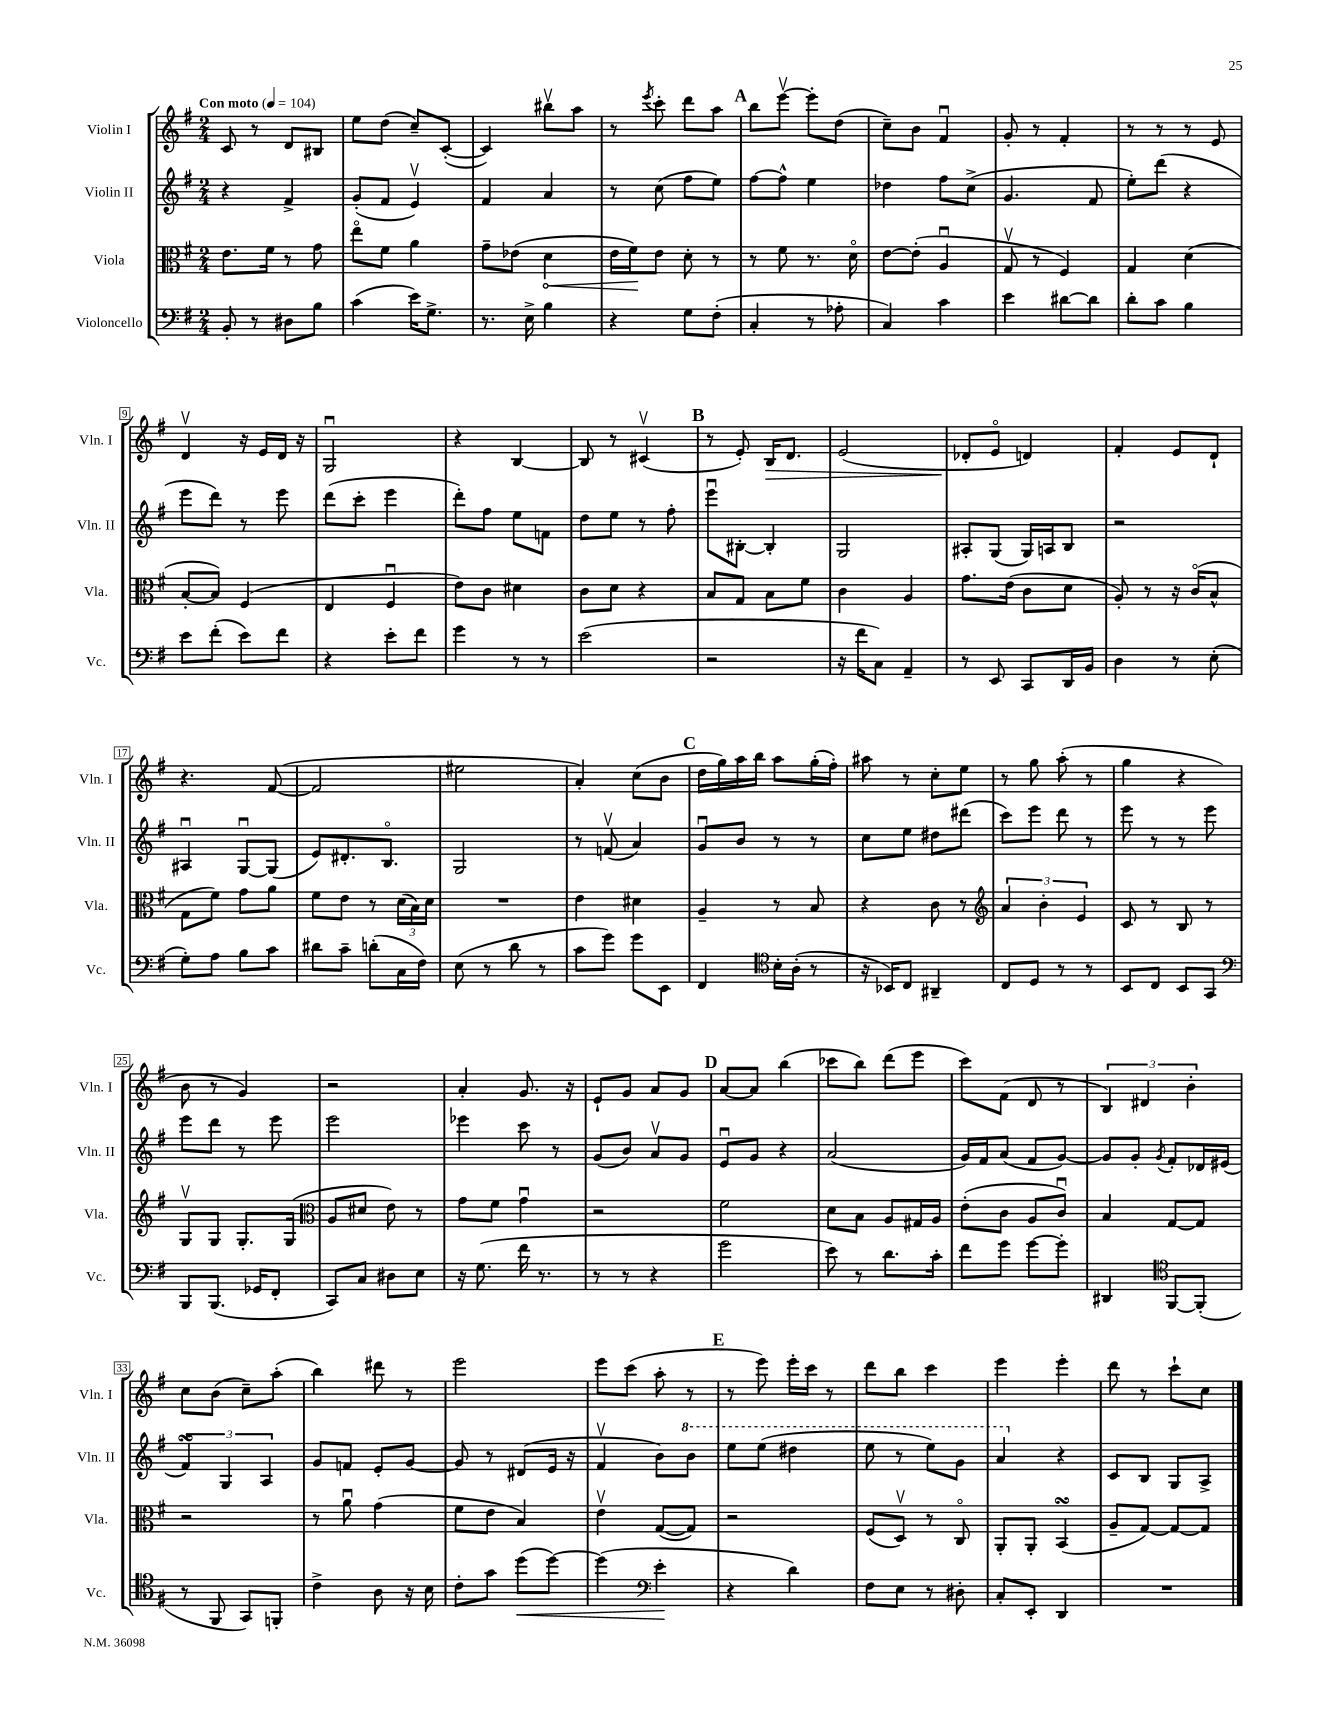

**kern	**dynam	**kern	**dynam	**kern	**kern	**dynam
*part4	*part4	*part3	*part3	*part2	*part1	*part1
*staff4	*staff4	*staff3	*staff3	*staff2	*staff1	*staff1
*I"Violoncello	*	*I"Viola	*	*I"Violin II	*I"Violin I	*
*I'Vc.	*	*I'Vla.	*	*I'Vln. II	*I'Vln. I	*
*clefF4	*	*clefC3	*	*clefG2	*clefG2	*
*k[f#]	*	*k[f#]	*	*k[f#]	*k[f#]	*
*M2/4	*	*M2/4	*	*M2/4	*M2/4	*
*MM104	*	*MM104	*	*MM104	*MM104	*
=1	=1	=1	=1	=1	=1	=1
!	!	!	!	!	!LO:TX:a:B:t=Con moto	!
8BB'/	.	8.e\L	.	4r	8c/	.
8r	.	.	.	.	8r	.
.	.	16f#\Jk	.	.	.	.
8D#X\L	.	8r	.	4f#^/	8d/L	.
8B\J	.	8g\	.	.	8B#X/J	.
=2	=2	=2	=2	=2	=2	=2
(4c\	.	8ee\L	.	(8g'/L	8ee\L	.
.	.	8f#\J	.	8f#/J	(8dd\J	.
16e\KL)	.	4a\	.	4ev/)	8cc~/L)	.
8.G^\J	.	.	.	.	.	.
.	.	.	.	.	([8c'/J	.
=3	=3	=3	=3	=3	=3	=3
8.r	.	8g~\L	.	4f#/	4c/])	.
.	.	(8e-X\J	.	.	.	.
16E^\	.	.	.	.	.	.
!	!	!	!LO:HP:b	!	!	!
4B\	.	4d\	<	4a/	8bb#Xv\L	.
.	.	.	.	.	8aa\J	.
=4	=4	=4	=4	=4	=4	=4
4r	.	16e\LL	.	8r	8r	.
.	.	16f#\J)	.	.	.	.
.	.	.	.	.	8qeee/	.
.	.	8e\J	[	(8cc\	8ccc'\	.
8G\L	.	8d'\	.	8ff#\L	8ddd\L	.
(8F#'\J	.	8r	.	8ee\J)	8aa\J	.
!!LO:REH:place=s1:t=A
=5	=5	=5	=5	=5	=5	=5
4C'/	.	8r	.	[8ff#\L	8bb\L	.
.	.	8f#\	.	8ff#^^\J]	[8eeev\J	.
8r	.	8.r	.	4ee\	8eee'\L]	.
8A-X'\	.	.	.	.	(8dd\J	.
.	.	16d\	.	.	.	.
=6	=6	=6	=6	=6	=6	=6
4C/)	.	[8e\L	.	4dd-X\	8cc~\L)	.
.	.	(8e'\J]	.	.	8b\J	.
4c\	.	4Au/	.	8ff#\L	4f#u/	.
.	.	.	.	(8cc^\J	.	.
=7	=7	=7	=7	=7	=7	=7
4e\	.	8Gv/	.	4.g/	8g'/	.
.	.	8r	.	.	8r	.
[8d#X\L	.	4F#/)	.	.	4f#'/	.
8d#\J]	.	.	.	8f#/	.	.
=8	=8	=8	=8	=8	=8	=8
8d'\L	.	4G/	.	8ee'\L)	8r	.
8c\J	.	.	.	(8ddd\J	8r	.
4B\	.	(4d\	.	4r	8r	.
.	.	.	.	.	8e/	.
!!LO:LB:g=z
=9	=9	=9	=9	=9	=9	=9
8e\L	.	[8B'/L	.	8eee\L	4dv/	.
(8f#'\J	.	8B/J])	.	8ddd\J)	.	.
8e\L)	.	(4F#/	.	8r	16r	.
.	.	.	.	.	16e/LL	.
8f#\J	.	.	.	8eee\	16d/JJ	.
.	.	.	.	.	16r	.
=10	=10	=10	=10	=10	=10	=10
4r	.	4E/	.	(8ddd\L	2Gu/	.
.	.	.	.	8ccc'\J	.	.
8e'\L	.	4F#u/	.	4eee\	.	.
8f#\J	.	.	.	.	.	.
=11	=11	=11	=11	=11	=11	=11
4g\	.	8e\L)	.	8ddd'\L)	4r	.
.	.	8c\J	.	8ff#\J	.	.
8r	.	4d#X\	.	8ee\L	[4B/	.
8r	.	.	.	8fn\J	.	.
=12	=12	=12	=12	=12	=12	=12
(2e\	.	8c\L	.	8dd\L	8B/]	.
.	.	8d\J	.	8ee\J	8r	.
.	.	4r	.	8r	(4c#Xv/	.
.	.	.	.	8ff#'\	.	.
!!LO:REH:place=s1:t=B
=13	=13	=13	=13	=13	=13	=13
2r	.	8B/L	.	8eeeu\L	8r	.
.	.	8G/J	.	[8B#X'\J	8e'/)	.
!	!	!	!	!	!	!LO:HP:b
.	.	8B\L	.	4B#'/]	16B/KL	>
.	.	.	.	.	8.d/J	.
.	.	8f#\J	.	.	.	.
=14	=14	=14	=14	=14	=14	=14
16r	.	4c\	.	2G/	(2e/	.
16f#\KL	.	.	.	.	.	.
8C\J)	.	.	.	.	.	.
4AA~/	.	4A/	.	.	.	.
=15	=15	=15	=15	=15	=15	=15
8r	.	8.g\L	.	8A#X'/L	8d-X'/L	.
8EE/	.	.	.	(8G/J	8e/J	]
.	.	(16e\Jk	.	.	.	.
8CC/L	.	8c\L	.	16G/LL)	4dn/)	.
.	.	.	.	16An/J	.	.
16DD/L	.	8d\J	.	8B/J	.	.
16BB/JJ	.	.	.	.	.	.
=16	=16	=16	=16	=16	=16	=16
4D\	.	8A'/)	.	2r	4f#'/	.
.	.	8r	.	.	.	.
8r	.	16r	.	.	8e/L	.
.	.	(16c/KL	.	.	.	.
(8E'\	.	8B^^/J	.	.	8d`/J	.
!!LO:LB:g=z
=17	=17	=17	=17	=17	=17	=17
8G'\L)	.	8G\L	.	4A#Xu/	4.r	.
8A\J	.	8f#\J)	.	.	.	.
8B\L	.	8g\L	.	[8Gu/L	.	.
8c\J	.	8a\J	.	(8G/J]	([8f#/	.
=18	=18	=18	=18	=18	=18	=18
8d#X\L	.	8f#\L	.	8e/L)	2f#/]	.
8c~\J	.	8e\J	.	8.d#X'/	.	.
(8dn'\L	.	8r	.	.	.	.
.	.	.	.	8.B/J	.	.
16C\L	.	(24d\LL	.	.	.	.
.	.	24B\)	.	.	.	.
16F#\JJ)	.	.	.	.	.	.
.	.	24d\JJ	.	.	.	.
=19	=19	=19	=19	=19	=19	=19
(8E\	.	2r	.	2G/	2ee#X\	.
8r	.	.	.	.	.	.
8d\	.	.	.	.	.	.
8r	.	.	.	.	.	.
=20	=20	=20	=20	=20	=20	=20
8c\L	.	4e\	.	8r	4a'/)	.
8g\J)	.	.	.	(8fnv/	.	.
8g\L	.	4d#X\	.	4a/)	(8cc\L	.
8EE\J	.	.	.	.	8b\J	.
!!LO:REH:place=s1:t=C
=21	=21	=21	=21	=21	=21	=21
4FF#/	.	4A~/	.	8gu/L	16dd\LL	.
.	.	.	.	.	16gg\)	.
.	.	.	.	8b/J	16aa\	.
.	.	.	.	.	16bb\JJ	.
*clefC4	*	*	*	*	*	*
16B'\LL	.	8r	.	8r	8aa\L	.
(16A'\JJ	.	.	.	.	.	.
8r	.	8B/	.	8r	(16gg'\L	.
.	.	.	.	.	16ff#'\JJ)	.
=22	=22	=22	=22	=22	=22	=22
16r	.	4r	.	8cc\L	8aa#X\	.
16BB-X/KL)	.	.	.	.	.	.
8C/J	.	.	.	8ee\J	8r	.
4AA#X~/	.	8c\	.	8dd#X\L	8cc'\L	.
.	.	8r	.	(8ddd#X\J	8ee\J	.
=23	=23	=23	=23	=23	=23	=23
*	*	*clefG2	*	*	*	*
8C/L	.	6a/	.	8ccc\L)	8r	.
8D/J	.	.	.	8eee\J	8gg\	.
.	.	6b'\	.	.	.	.
8r	.	.	.	8ddd\	(8aa'\	.
.	.	6e/	.	.	.	.
8r	.	.	.	8r	8r	.
=24	=24	=24	=24	=24	=24	=24
8BB/L	.	8c/	.	8eee\	4gg\	.
8C/J	.	8r	.	8r	.	.
8BB/L	.	8B/	.	8r	4r	.
8GG/J	.	8r	.	8eee\	.	.
!!LO:LB:g=z
=25	=25	=25	=25	=25	=25	=25
*clefF4	*	*	*	*	*	*
8BBB/L	.	8Gv/L	.	8eee\L	8b\	.
(8.BBB/J	.	8G/J	.	8ddd\J	8r	.
.	.	8.G'/L	.	8r	4g/)	.
16GG-X/KL	.	.	.	.	.	.
8FF#'/J	.	.	.	8eee\	.	.
.	.	(16G/Jk	.	.	.	.
=26	=26	=26	=26	=26	=26	=26
*	*	*clefC3	*	*	*	*
8CC/L)	.	8A/L	.	2eee\	2r	.
8C/J	.	8d#X/J	.	.	.	.
8D#X\L	.	8e\)	.	.	.	.
8E\J	.	8r	.	.	.	.
=27	=27	=27	=27	=27	=27	=27
16r	.	8g\L	.	4eee-X\	4a'/	.
(8.G\	.	.	.	.	.	.
.	.	8f#\J	.	.	.	.
16f#\	.	4gu\	.	8ccc\	8.g/	.
8.r	.	.	.	.	.	.
.	.	.	.	8r	.	.
.	.	.	.	.	16r	.
=28	=28	=28	=28	=28	=28	=28
8r	.	2r	.	(8g/L	8e`/L	.
8r	.	.	.	8b/J)	8g/J	.
4r	.	.	.	8av/L	8a/L	.
.	.	.	.	8g/J	8g/J	.
!!LO:REH:place=s1:t=D
=29	=29	=29	=29	=29	=29	=29
2g\	.	2f#\	.	8eu/L	[8a/L	.
.	.	.	.	8g/J	8a/J]	.
.	.	.	.	4r	(4bb\	.
=30	=30	=30	=30	=30	=30	=30
8e\)	.	8d\L	.	(2a/	8ccc-X\L	.
8r	.	8B\J	.	.	8bb\J)	.
8.d\L	.	8A/L	.	.	(8ddd\L	.
.	.	16G#X/L	.	.	8eee\J	.
16c'\Jk	.	16A/JJ	.	.	.	.
=31	=31	=31	=31	=31	=31	=31
8f#\L	.	(8e'\L	.	16g/LL)	8ccc\L)	.
.	.	.	.	16f#/J	.	.
8g\J	.	8c\J	.	(8a/J	(8f#\J	.
[8g\L	.	8A/L	.	8f#/L	8d/	.
8g'\J]	.	8cu/J)	.	[8g/J)	8r	.
=32	=32	=32	=32	=32	=32	=32
4DD#X/	.	4B/	.	8g/L]	6B/)	.
.	.	.	.	8g'/J	.	.
.	.	.	.	.	6d#X/	.
*clefC4	*	*	*	*	*	*
.	.	.	.	8qg/	.	.
[8FF#/L	.	[8G/L	.	8f#'/L	.	.
.	.	.	.	.	6b'\	.
(8FF#'/J]	.	8G/J]	.	16d-X/L	.	.
.	.	.	.	(16e#X/JJ	.	.
!!LO:LB:g=z
=33	=33	=33	=33	=33	=33	=33
8r	.	2r	.	6f#sSsS/)	8cc\L	.
8FF#/	.	.	.	.	(8b\J	.
.	.	.	.	6G/	.	.
8GG/L)	.	.	.	.	8cc~\L)	.
.	.	.	.	6A/	.	.
8FFn'/J	.	.	.	.	(8aa'\J	.
=34	=34	=34	=34	=34	=34	=34
4c^\	.	8r	.	8g/L	4bb\)	.
.	.	8au\	.	8fn/J	.	.
8A\	.	(4g\	.	8e'/L	8ddd#X\	.
16r	.	.	.	[8g/J	8r	.
16B\	.	.	.	.	.	.
=35	=35	=35	=35	=35	=35	=35
8c'\L	.	8f#\L	.	8g/]	2eee\	.
8g\J	.	8e\J	.	8r	.	.
!	!LO:HP:b	!	!	!	!	!
(8dd\L	<	4B/)	.	(8d#X/L	.	.
[8dd\J)	.	.	.	16e/Jk	.	.
.	.	.	.	16r	.	.
=36	=36	=36	=36	=36	=36	=36
(4dd\]	.	4ev\	.	4f#v/	8eee\L	.
.	.	.	.	.	(8ccc\J	.
*clefF4	*	*	*	*	*	*
4e'\	.	([8G/L	.	8b\L)	8aa'\	.
*	*	*	*	*8va	*	*
.	.	8G/J])	.	8bb\J	8r	.
.	[	.	.	.	.	.
!!LO:REH:place=s1:t=E
=37	=37	=37	=37	=37	=37	=37
4r	.	2r	.	8eee\L	8r	.
.	.	.	.	(8eee\J	8eee\)	.
4d\)	.	.	.	4ddd#X\	16eee'\LL	.
.	.	.	.	.	16ccc\JJ	.
.	.	.	.	.	8r	.
=38	=38	=38	=38	=38	=38	=38
8F#\L	.	(8F#/L	.	8eee\	8ddd\L	.
8E\J	.	8Dv/J)	.	8r	8bb\J	.
8r	.	8r	.	8eee\L)	4ccc\	.
8D#X'\	.	8C/	.	8gg\J	.	.
=39	=39	=39	=39	=39	=39	=39
8C'/L	.	8AA'/L	.	4aa/	4eee\	.
8EE'/J	.	8AA'/J	.	.	.	.
*	*	*	*	*X8va	*	*
4DD/	.	(4BBsSsS/	.	4r	4eee'\	.
=40	=40	=40	=40	=40	=40	=40
2r	.	8A~/L	.	8c/L	8ddd\	.
.	.	[8G/J)	.	8B/J	8r	.
.	.	8G/L_	.	8G/L	8ccc`\L	.
.	.	8G/J]	.	8A^/J	8cc\J	.
==	==	==	==	==	==	==
*-	*-	*-	*-	*-	*-	*-
